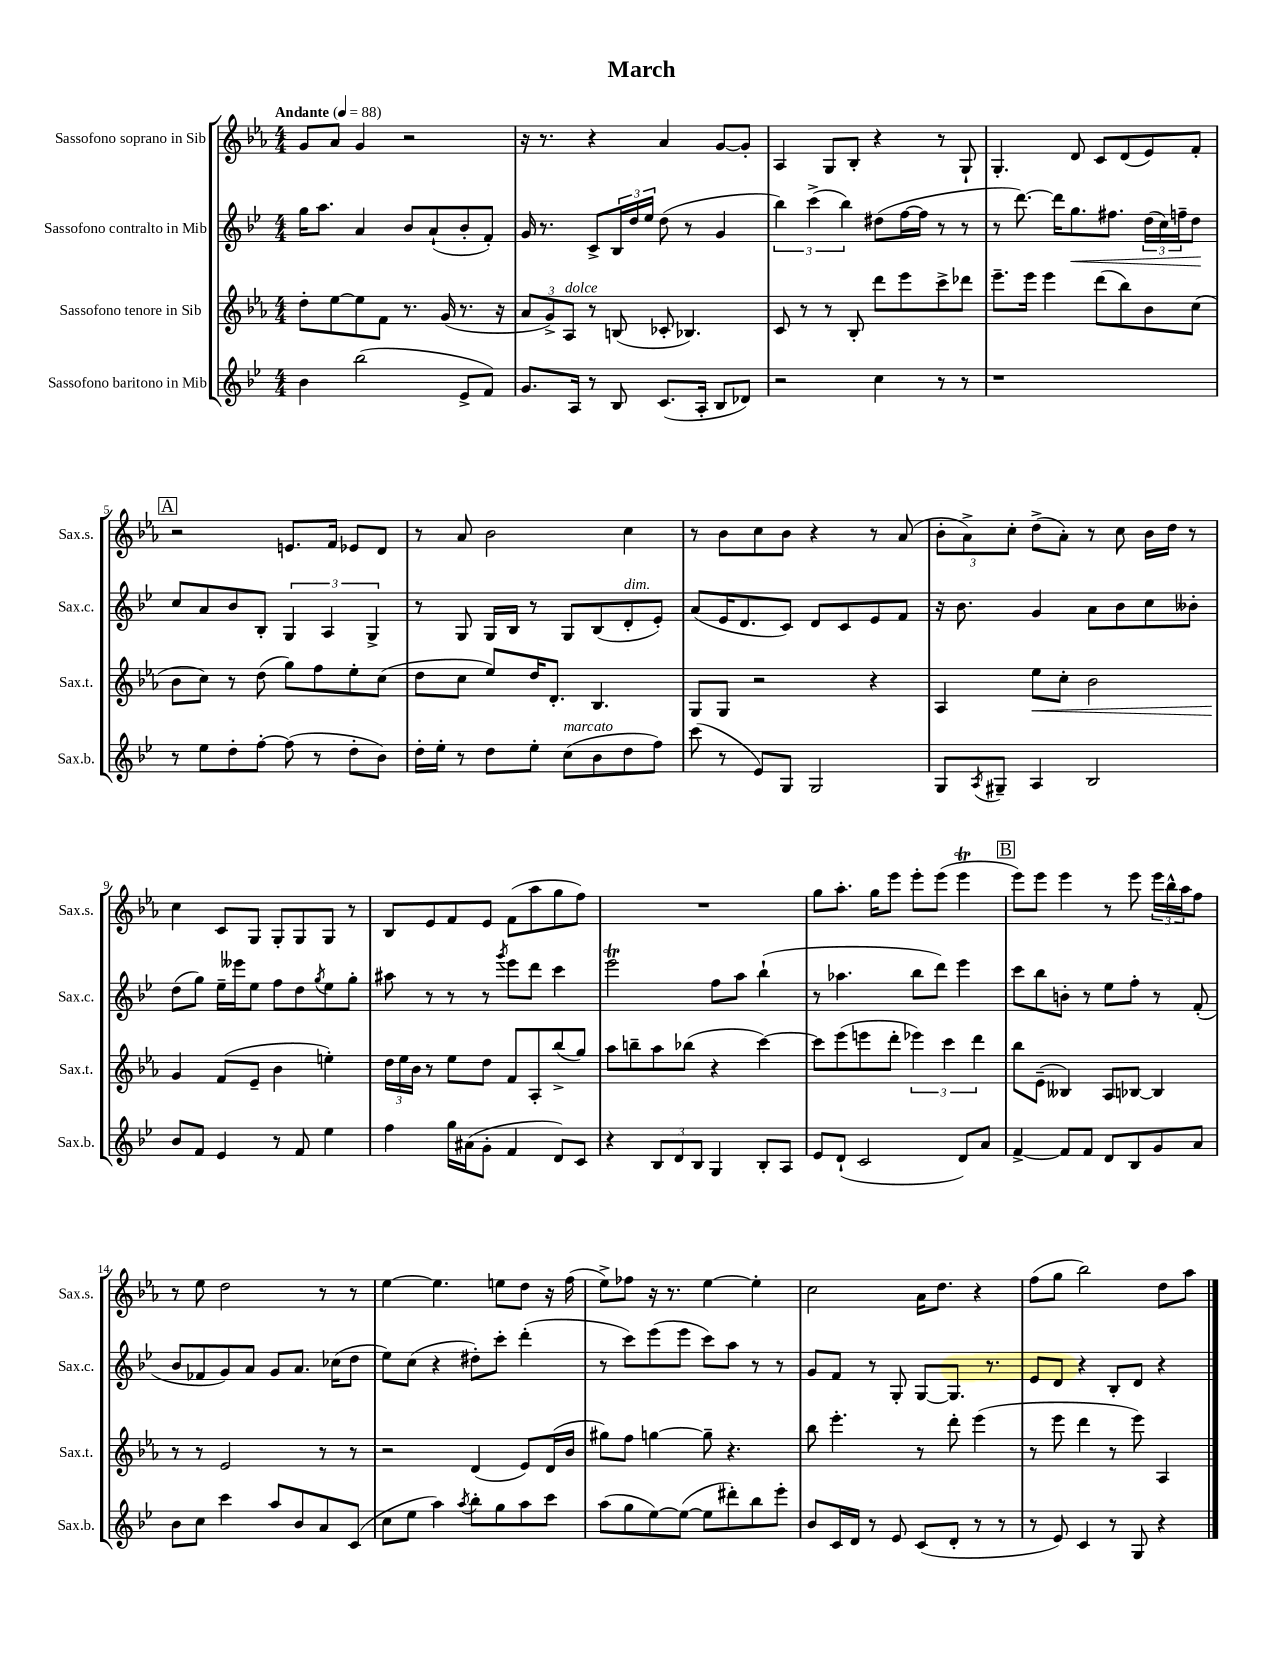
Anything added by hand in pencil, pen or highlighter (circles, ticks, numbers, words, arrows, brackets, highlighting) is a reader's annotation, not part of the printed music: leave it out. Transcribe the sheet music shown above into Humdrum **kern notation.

**kern	**kern	**kern	**kern
*staff4	*staff3	*staff2	*staff1
*clefG2	*clefG2	*clefG2	*clefG2
*k[b-e-]	*k[b-e-a-]	*k[b-e-]	*k[b-e-a-]
*M4/4	*M4/4	*M4/4	*M4/4
*MM88	*MM88	*MM88	*MM88
4b-	8dd'	16gg	8g
.	.	8.aa	.
.	[8ee-	.	8a-
(2bb-	8ee-]	4a	4g
.	8f	.	.
.	8.r	8b-	2r
.	.	(8a`	.
.	(16g	.	.
8e-^	8.r	8b-'	.
8f)	.	8f')	.
.	16r	.	.
=	=	=	=
8.g	12a-	16g	16r
.	.	8.r	8.r
.	12g^)	.	.
.	12A-	.	.
16A	.	.	.
8r	8r	8c^	4r
8B-	(8B	24B-	.
.	.	24dd	.
.	.	24ee-	.
(8.c	8c-'	(8dd	4a-
.	4.B-)	8r	.
16A'	.	.	.
8B-	.	4g	[8g
8d-)	.	.	8g']
=	=	=	=
2r	8c	6bb-)	4A-
.	8r	.	.
.	.	(6ccc^	.
.	8r	.	8G
.	.	6bb-)	.
.	8B-'	.	8B-'
4cc	8ddd	(8dd#	4r
.	8eee-	[16ff	.
.	.	16ff]	.
8r	8ccc^	8r	8r
8r	8ddd-	8r	8G`
=	=	=	=
1r	8.eee-~	8r	4.G'
.	.	[8.ddd)	.
.	16eee-	.	.
.	4eee-	.	.
.	.	16ddd]	.
.	.	8.gg	8d
.	(8ddd	.	8c
.	.	8.ff#	.
.	8bb-)	.	(8d
.	8b-	(24dd	8e-)
.	.	24cc)	.
.	.	24ff~	.
.	(8cc	8dd	8f'
=	=	=	=
8r	8b-	8cc	2r
8ee-	8cc)	8a	.
8dd'	8r	8b-	.
[8ff'	(8dd	8B-'	.
(8ff]	8gg)	6G	8.e
8r	8ff	.	.
.	.	6A	.
.	.	.	16f
8dd'	8ee-'	.	8e-
.	.	6G^	.
8b-)	(8cc	.	8d
=	=	=	=
16dd'	8dd	8r	8r
16ee-'	.	.	.
8r	8cc	8G	8a-
8dd	8ee-)	16G	2b-
.	.	16B-	.
8ee-'	16dd	8r	.
.	8.d'	.	.
(8cc	.	8G	.
8b-	4.B-	(8B-	.
8dd	.	8d'	4cc
8ff)	.	8e-')	.
=	=	=	=
(8ccc	8G	(8a	8r
8r	8G	16e-	8b-
.	.	8.d	.
8e-)	2r	.	8cc
8G	.	8c)	8b-
2G	.	8d	4r
.	.	8c	.
.	4r	8e-	8r
.	.	8f	(8a-
=	=	=	=
8G	4A-	16r	12b-'
.	.	8.b-	.
.	.	.	12a-^)
8qA	.	.	.
8G#~	.	.	.
.	.	.	12cc'
4A	8ee-	4g	(8dd^
.	8cc'	.	8a-')
2B-	2b-	8a	8r
.	.	8b-	8cc
.	.	8cc	16b-
.	.	.	16dd
.	.	8b--'	8r
=	=	=	=
8b-	4g	(8dd	4cc
8f	.	8gg)	.
4e-	(8f	16ee-~	8c
.	.	16eee--	.
.	8e-~	8ee-	8G
8r	4b-	8ff	8G'
8f	.	8dd	8G
.	.	8qgg	.
4ee-	4ee')	8ee-	8G
.	.	8gg'	8r
=	=	=	=
4ff	24dd	8aa#	8B-
.	24ee-	.	.
.	24b-	.	.
.	8r	8r	8e-
16gg	8ee-	8r	8f
(16a#	.	.	.
8g'	8dd	8r	8e-
.	.	8qggg	.
4f	8f	8eee-	(8f
.	8A-'	8ddd	8aa-
8d)	(8bb-^	4ccc	8gg
8c	8gg)	.	8ff)
=	=	=	=
4r	8aa-	2eee-	1r
.	8bb~	.	.
12B-	8aa-	.	.
12d	.	.	.
.	(8bb-	.	.
12B-	.	.	.
4G	4r	8ff	.
.	.	8aa	.
8B-'	[4ccc)	(4bb-`	.
8A	.	.	.
=	=	=	=
8e-	8ccc]	8r	8gg
(8d`	(8eee-	4.aa-	8.aa-'
2c	8eee	.	.
.	.	.	16gg
.	8ddd'	.	8eee-
.	6eee-)	8bb-	8eee-'
.	.	8ddd)	(8eee-
.	6ccc	.	.
8d)	.	4eee-	4eee-
.	6ddd	.	.
8a	.	.	.
=	=	=	=
[4f^	8bb-	8ccc	8eee-)
.	(8e-~	8bb-	8eee-
8f]	4B--)	8b'	4eee-
8f	.	8r	.
8d	8A-	8ee-	8r
8B-	[8B-	8ff'	8eee-
8g	4B-]	8r	24eee-
.	.	.	24bb-^^
.	.	.	24aa-
8a	.	(8f'	8ff
=	=	=	=
8b-	8r	8b-	8r
8cc	8r	8f-	8ee-
4ccc	2e-	8g)	2dd
.	.	8a	.
8aa	.	8g	.
8b-	.	8.a	.
8a	8r	.	8r
.	.	(16cc-	.
(8c	8r	8dd	8r
=	=	=	=
8cc	2r	8ee-)	[4ee-
8ee-	.	(8cc	.
4aa)	.	4r	4.ee-]
8qaa	.	.	.
8bb-'	(4d	8dd#')	.
8gg	.	8ccc'	8ee
8aa	8e-)	(4ddd'	8dd
8ccc	(16d	.	16r
.	16b-	.	(16ff
=	=	=	=
(8aa	8gg#)	8r	8ee-^)
8gg	8ff	8ccc)	8ff-
[8ee-)	[4gg	(8eee-	16r
.	.	.	8.r
(8ee-_	.	8eee-	.
8ee-]	8gg~]	8ccc)	[4ee-
8ddd#')	4.r	8aa	.
8bb-	.	8r	4ee-']
8eee-'	.	8r	.
=	=	=	=
8b-	8bb-	8g	2cc
16c	4.eee-'	8f	.
16d	.	.	.
8r	.	8r	.
8e-	.	8G'	.
(8c	8r	[8G	16a-
.	.	.	8.dd
8d'	8ddd'	8.G]	.
8r	(4eee-	.	4r
.	.	8.r	.
8r	.	.	.
=	=	=	=
8r	8r	8e-	(8ff
8e-)	8eee-	8d	8gg
4c	4ddd	4r	2bb-)
8r	8r	8B-'	.
8G	8eee-)	8d	.
4r	4A-	4r	8dd
.	.	.	8aa-
==	==	==	==
*-	*-	*-	*-
